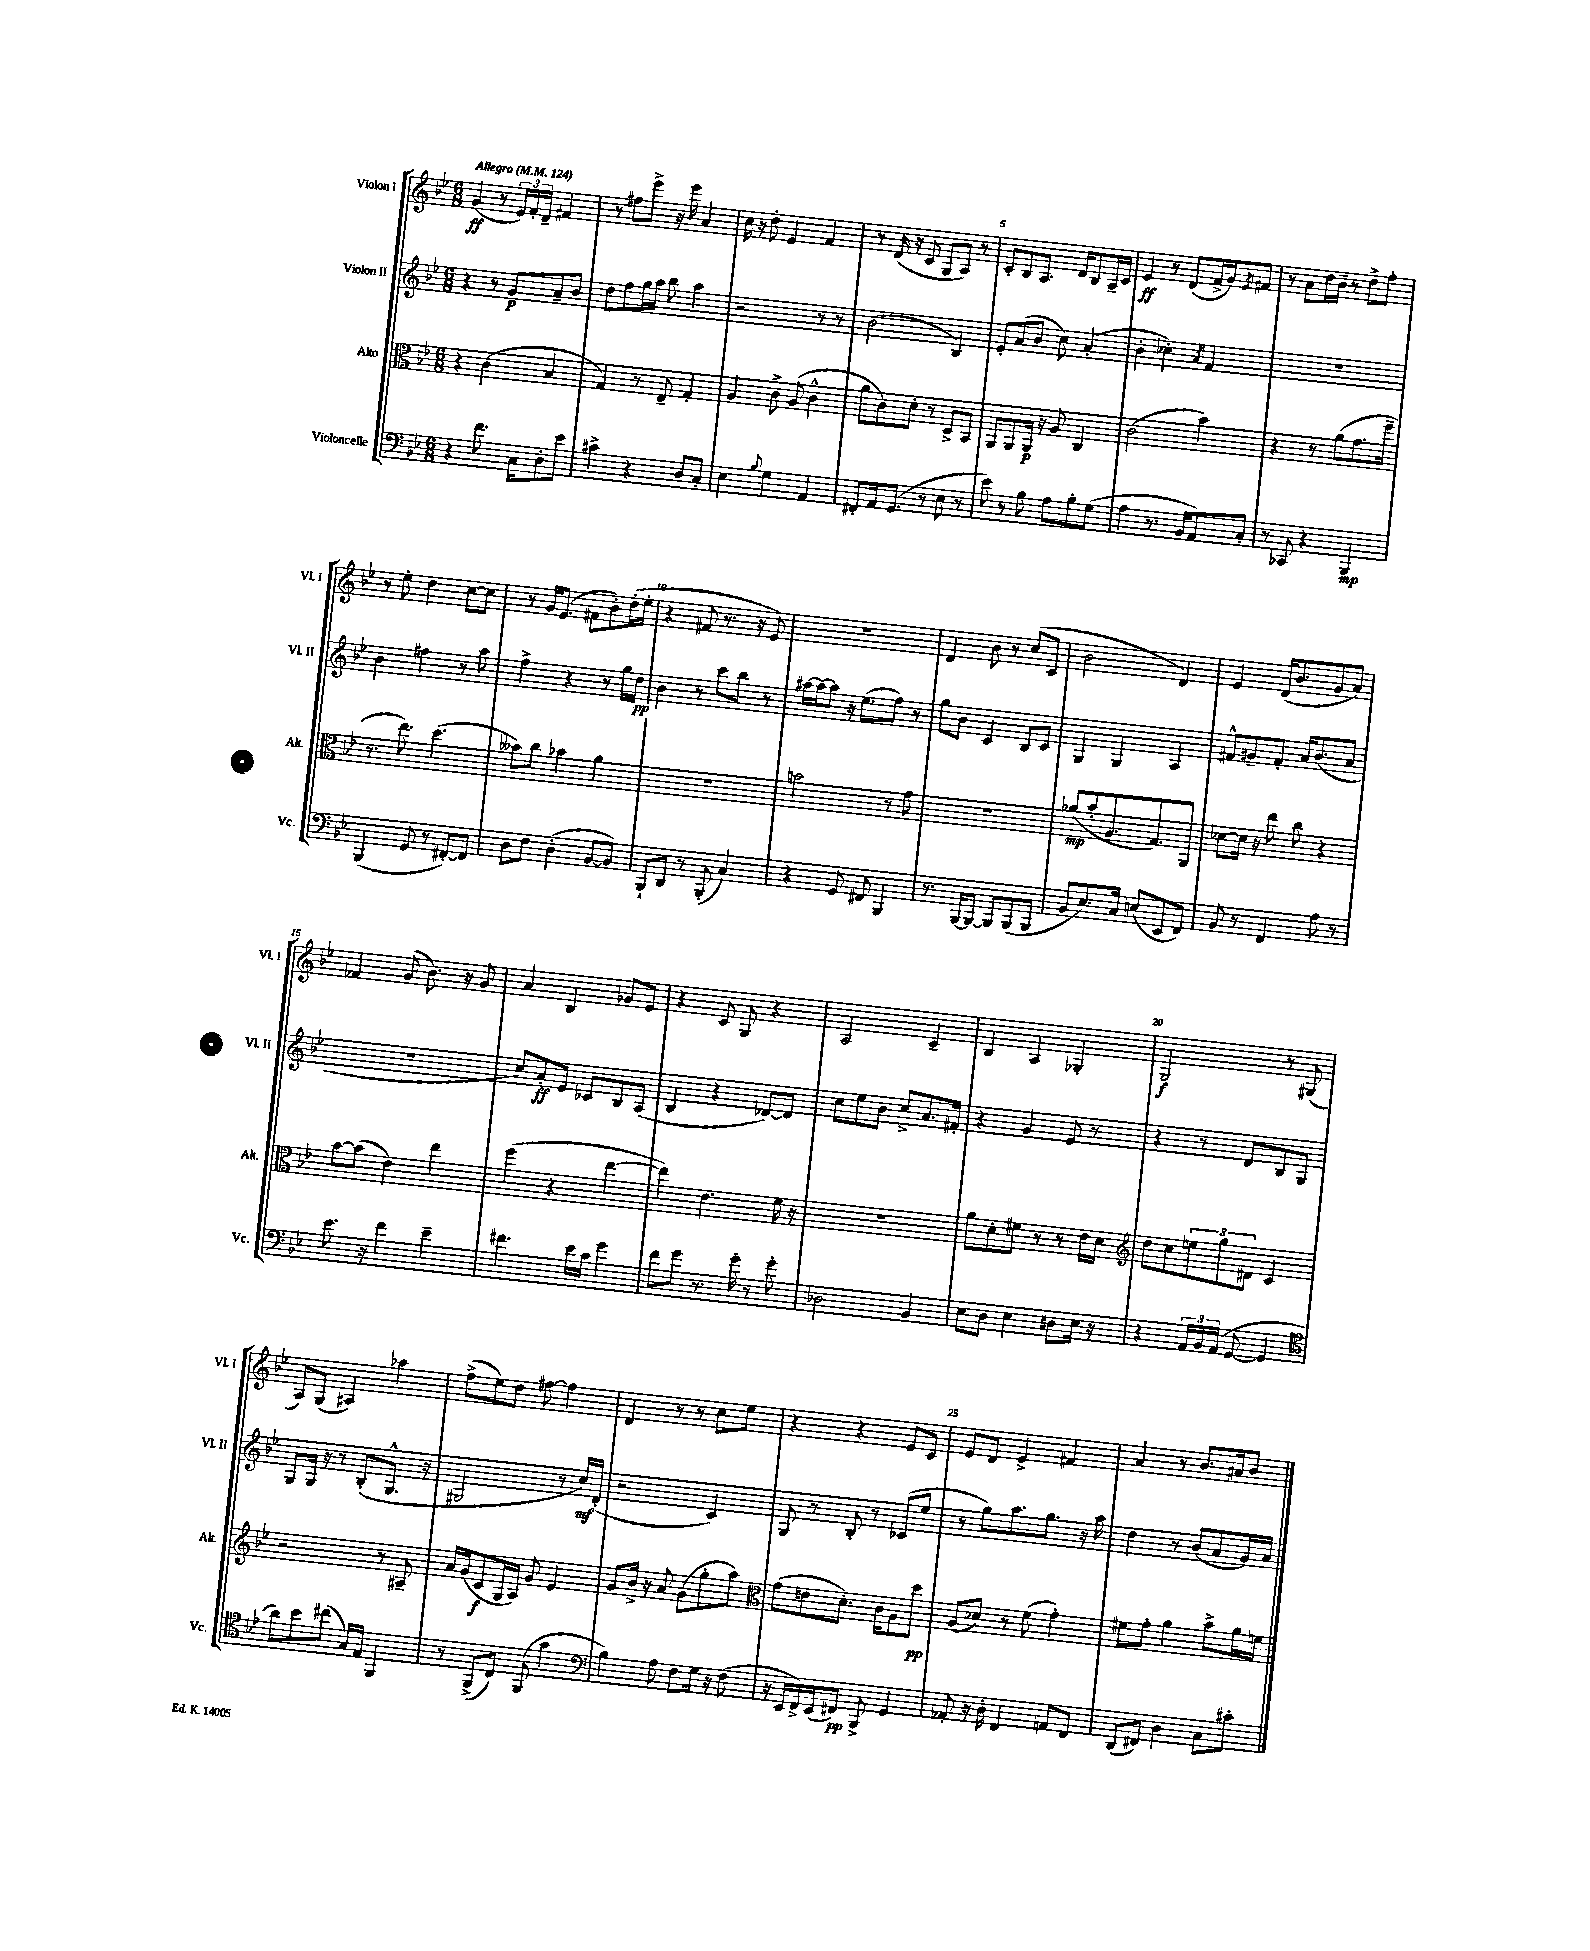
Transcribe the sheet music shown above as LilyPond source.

<<
\new StaffGroup <<
\new Staff = "s0" \with { instrumentName = "Violon I" shortInstrumentName = "Vl. I" } {
    \clef treble \key bes \major \numericTimeSignature \time 6/8 \tempo "Allegro" 4 = 124
    g'4\ff( r8 \tuplet 3/2 { ees'16) f'16-. d'16-- } fis'4 |
    r8 fis''8 ees'''8-> r16 ees'''16 a'4 |
    c''16 r16 d''8-. ees'4 f'4 |
    r8 d'16( r16 c'8 g8 a8) r8 |
    c'8-. bes8 a8. d'16 bes8 a16-- c'16 |
    ees'4\ff r8 d'8( f'16-> g'16) \acciaccatura { ees'8 } fis'8 |
    r8 a'8 d''16 bes'16-- r8 d''8-> f''8-. |
    r8 ees''8-. d''4 c''8~ c''8 |
    r8 g'16 ees'8.( fis'8 bes'8-.) d''16-.( ees''16-. |
    r4 fis'8 r8. r16 ees'8) |
    R2. |
    d'4 bes'8 r8 c''8( c'8 |
    bes'2 d'4) |
    ees'4 d'16( bes'8. g'8 a'8) |
    fes'4 g'8( bes'8.) r16 g'8 |
    a'4 bes4 ges'8 ees'8 |
    r4 c'8 g8 r4 |
    a2 c'4-- |
    bes4 a4 ges4-. |
    g2\f r8 gis8( |
    a8) g8( ais4) aes''4 |
    f''8->( ees''8) d''8 fis''8~ fis''4 |
    d'4 r8 r8 c''8 ees''8 |
    r4 r4 ees'8 c'8 |
    ees'8 d'8 ees'4-> fis'4 |
    a'4 r8 bes'8. ais'16 bes'8 \bar "|." |
}
\new Staff = "s1" \with { instrumentName = "Violon II" shortInstrumentName = "Vl. II" } {
    \clef treble \key bes \major \numericTimeSignature \time 6/8
    r4 r8 g'8\p a'8-- bes'8 |
    d''8 f''8 g''16 a''16 bes''8 a''4 |
    r2 r8 r8 |
    bes'2( bes4) |
    ees'8-. a'8( bes'8 c''8) a'4-.( |
    bes'4-. ces''4-.) \acciaccatura { a'8 } f'4 |
    R2. |
    bes'4 fis''4 r8 a''8 |
    f''4-> r4 r8 g''16 d''16\pp |
    bes'4 r8 c'''8 bes''8 r8 |
    ais''16~ ais''16~ ais''8 r16 ees''8.( f''8) r8 |
    g''8 bes'8 c'4 bes8 c'8 |
    g4 g4 a4 |
    fis'8-^ gis'8-- fis'8-. a'16 bes'8.( a'8 |
    R2. |
    c''8) a'8-.\ff ees'8 ces'8 bes8 a8( |
    bes4 r4 des'8~) des'8 |
    c''8 ees''8 bes'8 c''8-> a'8. fis'16-. |
    r4 g'4 ees'8 r8 |
    r4 r8 d'8 bes8 g8 |
    g8 g16 r16 r8 bes8-.( g8.-^ r16 |
    gis2 r8 c''16\mf) d'16-.( |
    r2 c'4) |
    g8 r8 bes8-. r8 ces'8( ees''8 |
    r8 g''8) a''8. g''8. r16 a''16 |
    d''4 r8 bes'8( a'8 g'16) a'16 \bar "|." |
}
\new Staff = "s2" \with { instrumentName = "Alto" shortInstrumentName = "Alt." } {
    \clef alto \key bes \major \numericTimeSignature \time 6/8
    r4 c'4( bes4 |
    g4) r8 ees8-- g4-. |
    a4 c'8-> a8( c'4-^ |
    a'8 c'8) d'8-. r8 d8-> bes,8 |
    a,8 a,8 a,16\p r16 a8 c4 |
    c'2( bes'4) |
    r4 r8 a'8( g'8. f''16-- |
    r8. ees''8.) d''4.( |
    beses'8) c''8 bes'4 a'4 |
    R2. |
    b'2 r8 g'8 |
    R2. |
    aes'8\mp( bes'8-. a8. g8.) a,8 |
    des'8~ des'16 r16 ees''8 c''8 r4 |
    bes'8~ bes'8( ees'4) ees''4 |
    f''4( r4 ees''4~ |
    ees''4) ees'4. f'16 r16 |
    R2. |
    a'8 d'8-. fis'8 r8 r8 ees'16 d'16 |
    \clef treble d''8 c''8 \tuplet 3/2 { e''8 g''8 dis'8 } c'4 |
    r2 r8 ais8-- |
    a'16 g'16( c'8\f g16 a16) g'8 ees'4 |
    g'8 bes'16-> r16 a'8 g'8( g''8-. a''8) |
    \clef alto g'8( e'8 d'8.-.) c'16 a8 d''8\pp |
    a8( des'8) r8 f'8( g'4-.) |
    fis'8 g'8-. a'4 bes'8-> a'16 f'16 \bar "|." |
}
\new Staff = "s3" \with { instrumentName = "Violoncelle" shortInstrumentName = "Vc." } {
    \clef bass \key bes \major \numericTimeSignature \time 6/8
    r4 f'8. c16 d8-. ees'8 |
    cis'4-> r4 d8 c8-. |
    ees4 \appoggiatura { bes8 } g4 a,4 |
    fis,8-. a,16 g,8.( r8 ees8 r8 |
    ees'8) r8 bes8 a8 bes8-. g8( |
    a4 r8. bes,16 a,8) c8-. |
    r8 ces,8 r4 bes,,4\mp |
    bes,,4( g,8 r8 fis,8~-.) fis,8 |
    d8 f8 d4-.( bes,8~ bes,8) |
    bes,,8-! d,8 r8 bes,,8-.( c4) |
    r4 g,8 fis,8 bes,,4 |
    r8. bes,,16~ bes,,8~ bes,,8 bes,,8( bes,,8 |
    bes,8 ees8.) c16 e8( ees,8 f,8) |
    bes,8 r8 f,4 a8 r8 |
    ees'8. r16 f'4 ees'4-- |
    fis'4. ees'16 c'16 g'4 |
    f'8 g'8 r8. g'16-. r8 g'8-. |
    des2 bes,4 |
    ees8 d8 ees4 dis8 ees16 r16 |
    r4 \tuplet 3/2 { a,16 bes,16 a,16( } g,8~ g,4 |
    \clef tenor a'8) bes'8 cis''8( g16) ees16 f,4 |
    r8 f,8->( c8) f,8( g'4 |
    \clef bass bes4) a8 f8 g16 r16 f8( |
    r16 ees,16 f,16->) ees,16( fis,8\pp) bes,,8-> g,4 |
    aes,8-. r16 d16-. f,4 a,8 f,8 |
    d,8( fis,8) d4 c8 cis'8-. \bar "|." |
}
>>
>>
\layout { \context { \Score \override BarNumber.break-visibility = ##(#f #t #t) barNumberVisibility = #(every-nth-bar-number-visible 5) } }
